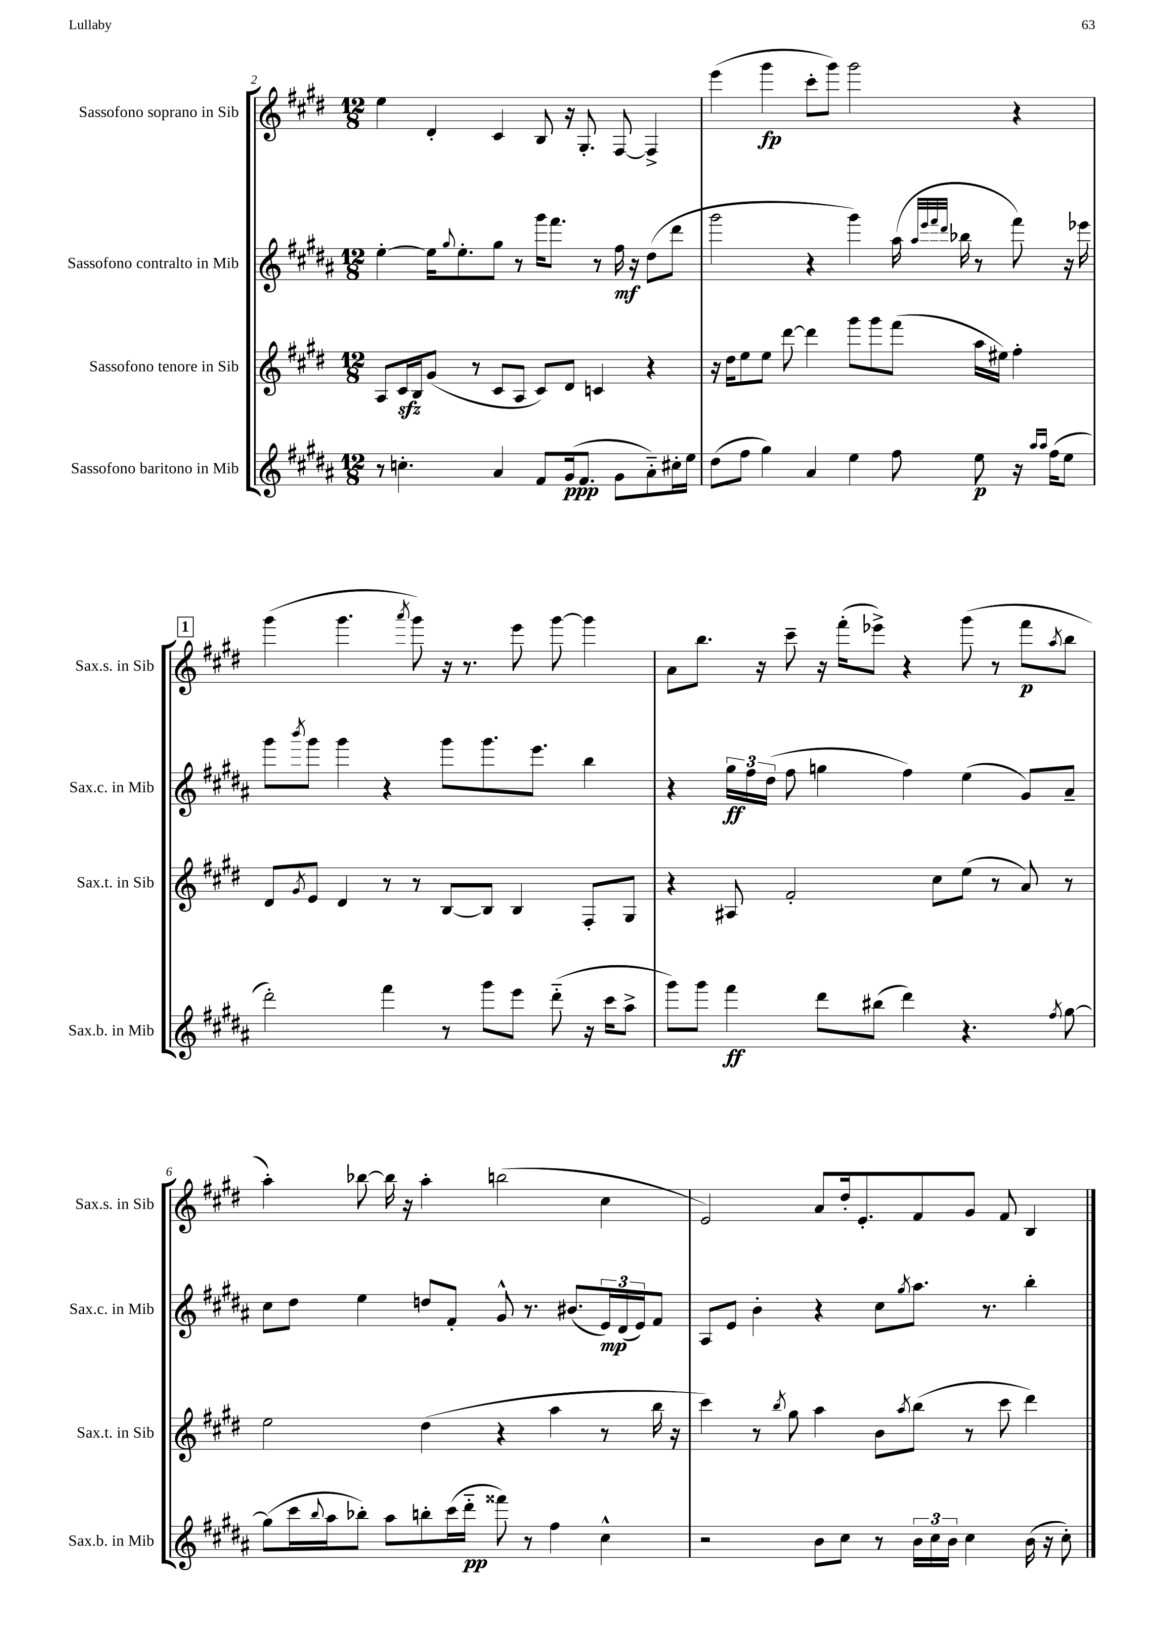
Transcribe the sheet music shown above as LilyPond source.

<<
\new StaffGroup <<
\new Staff = "s0" \with { instrumentName = "Sassofono soprano in Sib" shortInstrumentName = "Sax.s. in Sib" } {
    \clef treble \key e \major \numericTimeSignature \time 12/8
    e''4 dis'4-. cis'4 b8 r16 gis8.-. fis8~ fis4-> |
    e'''4( gis'''4\fp cis'''8-. gis'''8) gis'''2 r4 |
    \mark \markup { \box "1" } gis'''4( gis'''4. \acciaccatura { a'''8 } gis'''8) r16 r8. e'''8 gis'''8~ gis'''4 |
    a'8 b''8. r16 cis'''8-- r16 fis'''16-.( ees'''8->) r4 gis'''8( r8 fis'''8\p \acciaccatura { a''8 } b''8 |
    a''4-.) bes''8~ bes''16 r16 a''4-. b''2( cis''4 |
    e'2) a'8 dis''16-. e'8.-. fis'8 gis'8 fis'8 b4 \bar "|." |
}
\new Staff = "s1" \with { instrumentName = "Sassofono contralto in Mib" shortInstrumentName = "Sax.c. in Mib" } {
    \clef treble \key b \major \numericTimeSignature \time 12/8
    e''4~-. e''16 \appoggiatura { gis''8 } e''8.-. gis''8 r8 gis'''16 fis'''8. r8 fis''16\mf r16 dis''8( dis'''8 |
    gis'''2 r4 gis'''4) ais''16( \grace { ais''32 e'''32 fis'''32 dis'''32 } bes''16 r8 fis'''8) r16 ees'''16 |
    \mark \markup { \box "1" } gis'''8 \acciaccatura { b'''8 } gis'''8 gis'''4 r4 gis'''8 gis'''8. e'''8. b''4 |
    r4 \tuplet 3/2 { gis''16\ff fis''16 dis''16( } fis''8 g''4 fis''4) e''4( gis'8) ais'8-- |
    cis''8 dis''8 e''4 d''8 fis'8-. gis'8-^ r8. bis'8.( \tuplet 3/2 { e'16\mp) dis'16( e'16) } fis'8 |
    ais8 e'8 b'4-. r4 cis''8 \acciaccatura { gis''8 } ais''8. r8. b''4-. \bar "|." |
}
\new Staff = "s2" \with { instrumentName = "Sassofono tenore in Sib" shortInstrumentName = "Sax.t. in Sib" } {
    \clef treble \key e \major \numericTimeSignature \time 12/8
    a8 cis'16\sfz b16 gis'8( r8 cis'8 a8 cis'8) dis'8 c'4 r4 |
    r16 dis''16 e''8 e''8 dis'''8~ dis'''4 gis'''8 gis'''8 fis'''8( a''16 eis''16) fis''4-. |
    \mark \markup { \box "1" } dis'8 \acciaccatura { gis'8 } e'8 dis'4 r8 r8 b8~ b8 b4 fis8-. gis8 |
    r4 ais8 fis'2-. cis''8 e''8( r8 a'8) r8 |
    e''2 dis''4( r4 a''4 r8 b''16 r16 |
    cis'''4) r8 \acciaccatura { b''8 } gis''8 a''4 b'8 \acciaccatura { a''8 } b''8( r8 cis'''8 dis'''4) \bar "|." |
}
\new Staff = "s3" \with { instrumentName = "Sassofono baritono in Mib" shortInstrumentName = "Sax.b. in Mib" } {
    \clef treble \key b \major \numericTimeSignature \time 12/8
    r8 c''4.-. ais'4 fis'8 gis'16\ppp( fis'8. gis'8 ais'8-_) cis''16-. e''16 |
    dis''8( fis''8 gis''4) ais'4 e''4 fis''8 e''8\p r16 \grace { ais''16 ais''16 } fis''16( e''8 |
    \mark \markup { \box "1" } dis'''2-.) fis'''4 r8 gis'''8 e'''8 dis'''8-_( r16 cis'''16 ais''8-> |
    gis'''8) gis'''8 fis'''4\ff dis'''8 bis''8( dis'''4) r4. \acciaccatura { fis''8 } gis''8~ |
    gis''8( cis'''16 \appoggiatura { b''8 } ais''16 bes''8-.) ais''8 b''8-. cis'''16( dis'''16-_\pp fisis'''8) r8 fis''4 cis''4-^ |
    r2 b'8 cis''8 r8 \tuplet 3/2 { b'16 cis''16 b'16 } cis''4 b'16( r16 cis''8-.) \bar "|." |
}
>>
>>
\layout { \context { \Score currentBarNumber = #2 } }
